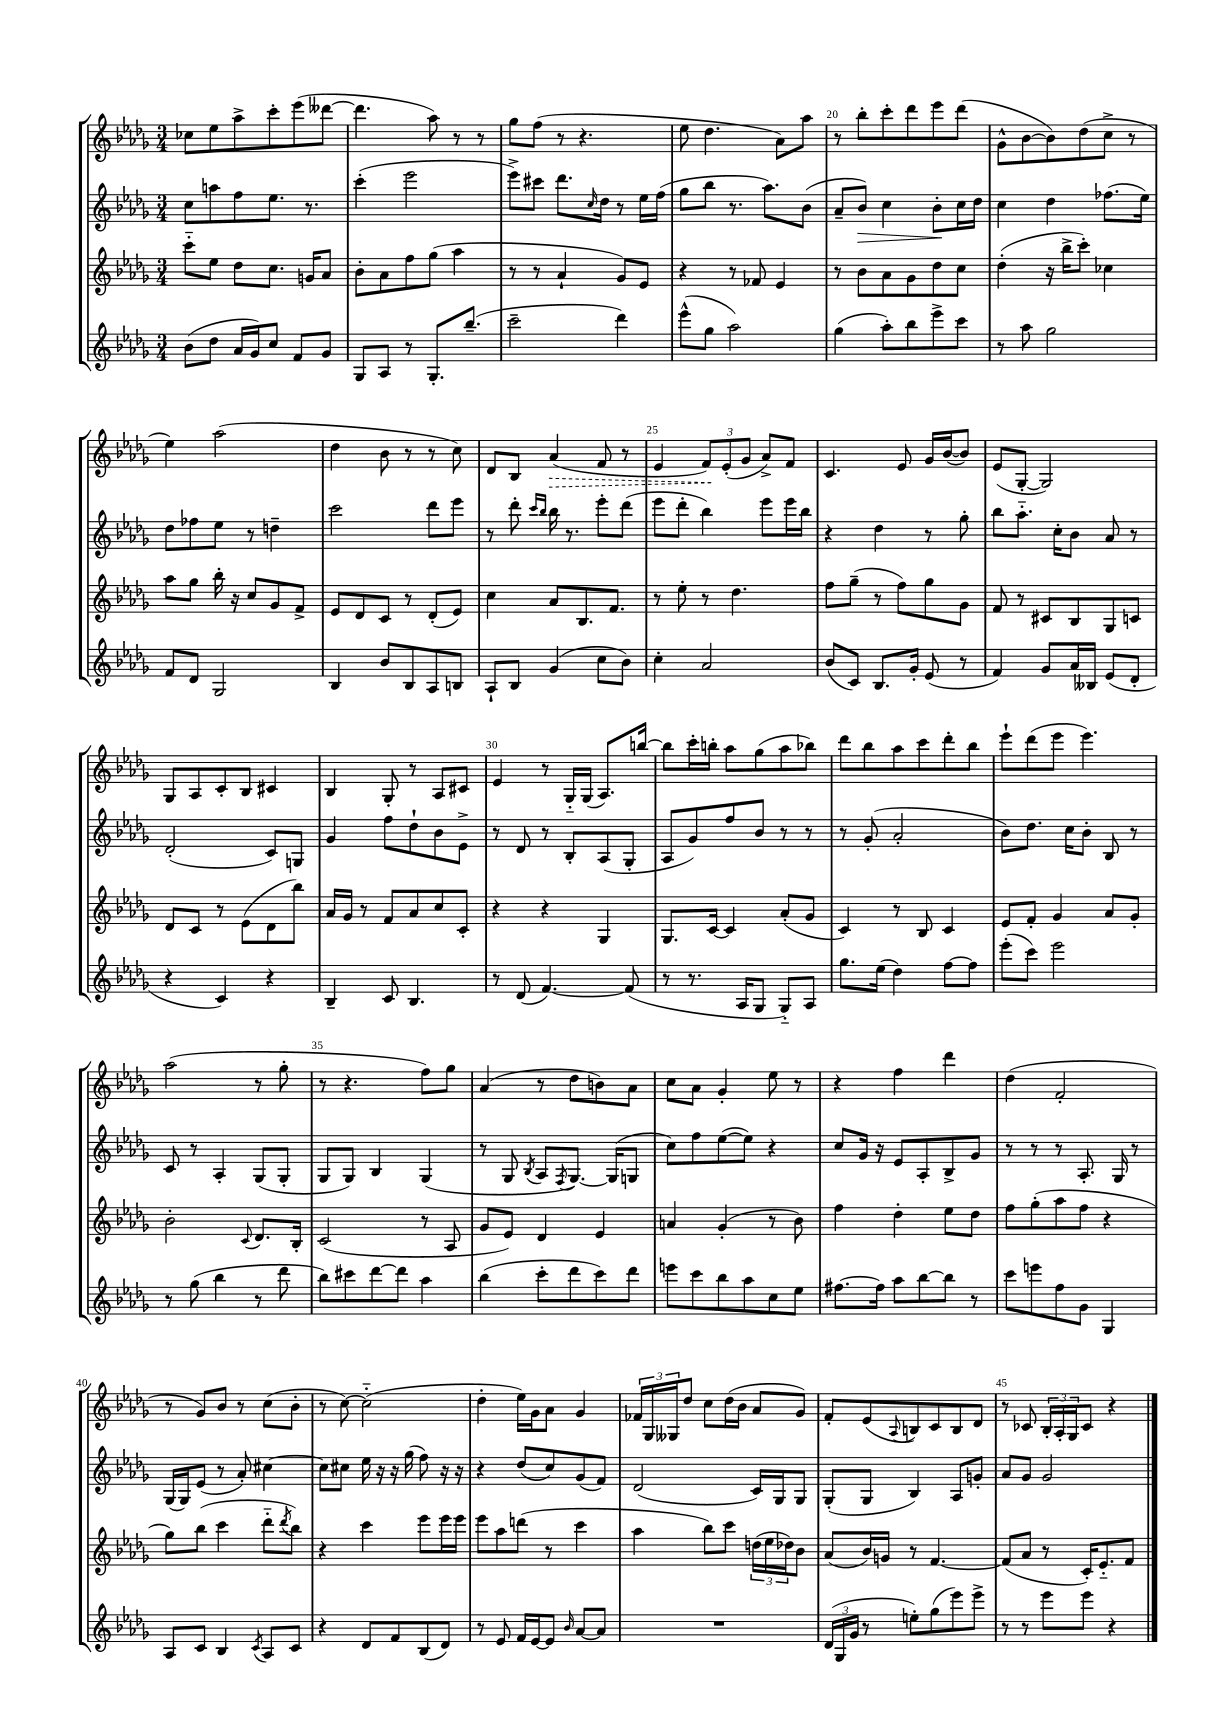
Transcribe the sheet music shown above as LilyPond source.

<<
\new StaffGroup <<
\new Staff = "s0" {
    \clef treble \key des \major \numericTimeSignature \time 3/4
    ces''8 ees''8 aes''8-> c'''8-. ees'''8( deses'''8~ |
    deses'''4. aes''8) r8 r8 |
    ges''8 f''8( r8 r4. |
    ees''8 des''4. aes'8) aes''8 |
    r8 bes''8-. c'''8-. des'''8 ees'''8 des'''8( |
    ges'8-^ bes'8~ bes'8) des''8( c''8-> r8 |
    ees''4) aes''2( |
    des''4 bes'8 r8 r8 c''8) |
    des'8 bes8 \once \override Hairpin.style = #'dashed-line aes'4\>( f'8 r8 |
    ees'4 \tuplet 3/2 { f'8\!) ees'8-.( ges'8 } aes'8->) f'8 |
    c'4. ees'8 ges'16 bes'16~( bes'8) |
    ees'8( ges8~-. ges2) |
    ges8 aes8 c'8-. bes8 cis'4 |
    bes4 ges8-. r8 aes8 cis'8 |
    ees'4 r8 ges16-_ ges16( aes8.) b''16~ |
    b''8 c'''16-. b''16-. aes''8 ges''8( aes''8 bes''8) |
    des'''8 bes''8 aes''8 c'''8 des'''8-. bes''8 |
    ees'''8-! des'''8( ees'''8 ees'''4.) |
    aes''2( r8 ges''8-. |
    r8 r4. f''8) ges''8 |
    aes'4( r8 des''8 b'8) aes'8 |
    c''8 aes'8 ges'4-. ees''8 r8 |
    r4 f''4 des'''4 |
    des''4( f'2-. |
    r8 ges'8) bes'8 r8 c''8( bes'8-. |
    r8 c''8~) c''2-_( |
    des''4-. ees''16) ges'16 aes'8 ges'4 |
    \tuplet 3/2 { fes'16 ges16 geses16 } des''8 c''8 des''16( bes'16 aes'8 ges'8) |
    f'8-. ees'8( \appoggiatura { aes8 } b8) c'8 b8 des'8 |
    r8 ces'8 \tuplet 3/2 { bes16-. aes16-. ges16 } ces'8 r4 \bar "|." |
}
\new Staff = "s1" {
    \clef treble \key des \major \numericTimeSignature \time 3/4
    c''8 a''8 f''8 ees''8. r8. |
    c'''4-.( ees'''2 |
    ees'''8->) cis'''8 des'''8. \grace { c''16 } des''16 r8 ees''16 f''16( |
    ges''8 bes''8 r8. aes''8.) bes'8( |
    aes'8-- bes'8\>) c''4 bes'8-.\! c''16 des''16 |
    c''4 des''4 fes''8.( ees''16) |
    des''8 fes''8 ees''8 r8 d''4-- |
    c'''2 des'''8 ees'''8 |
    r8 des'''8-. \grace { c'''16 bes''16 } bes''16 r8. ees'''8-. des'''8( |
    ees'''8 des'''8-. bes''4) ees'''8 ees'''16 bes''16 |
    r4 des''4 r8 ges''8-. |
    bes''8 aes''8.-_ c''16-. bes'8 aes'8 r8 |
    des'2-.( c'8) g8 |
    ges'4 f''8 des''8-! bes'8 ees'8-> |
    r8 des'8 r8 bes8-. aes8( ges8-. |
    aes8 ges'8) f''8 bes'8 r8 r8 |
    r8 ges'8-.( aes'2-. |
    bes'8) des''8. c''16 bes'8-. bes8 r8 |
    c'8 r8 aes4-. ges8( ges8-. |
    ges8 ges8) bes4 ges4( |
    r8 ges8 \acciaccatura { bes8 } aes8 \acciaccatura { f8 } ges8.~) ges16( g8 |
    c''8) f''8 ees''8~( ees''8) r4 |
    c''8 ges'16 r16 ees'8 aes8-. bes8-> ges'8 |
    r8 r8 r8 aes8.-. ges16 r8 |
    ges16( ges16) ees'8( r8 aes'8-.) cis''4~ |
    cis''8 cis''8 ees''16 r16 r16 ges''16( f''8) r16 r16 |
    r4 des''8( c''8) ges'8( f'8) |
    des'2( c'16) ges16 ges8 |
    ges8-.( ges8 bes4) aes8 g'8-. |
    aes'8 ges'8 ges'2 \bar "|." |
}
\new Staff = "s2" {
    \clef treble \key des \major \numericTimeSignature \time 3/4
    c'''8-_ ees''8 des''8 c''8. g'16 aes'8 |
    bes'8-. aes'8 f''8 ges''8( aes''4 |
    r8 r8 aes'4-! ges'8) ees'8 |
    r4 r8 fes'8 ees'4 |
    r8 bes'8 aes'8 ges'8 des''8 c''8 |
    des''4-.( r16 bes''16-> c'''8-.) ces''4 |
    aes''8 ges''8 bes''16-. r16 c''8 ges'8 f'8-> |
    ees'8 des'8 c'8 r8 des'8-.( ees'8) |
    c''4 aes'8 bes8. f'8. |
    r8 ees''8-. r8 des''4. |
    f''8 ges''8--( r8 f''8) ges''8 ges'8 |
    f'8 r8 cis'8 bes8 ges8 c'8 |
    des'8 c'8 r8 ees'8( des'8 bes''8) |
    aes'16 ges'16 r8 f'8 aes'8 c''8 c'8-. |
    r4 r4 ges4 |
    ges8. c'16~ c'4 aes'8-.( ges'8 |
    c'4) r8 bes8 c'4 |
    ees'8 f'8-. ges'4 aes'8 ges'8-. |
    bes'2-. \appoggiatura { c'8 } des'8. bes16-. |
    c'2( r8 aes8 |
    ges'8 ees'8) des'4 ees'4 |
    a'4 ges'4-.( r8 bes'8) |
    f''4 des''4-. ees''8 des''8 |
    f''8 ges''8-.( aes''8 f''8 r4 |
    ges''8) bes''8( c'''4 des'''8-_ \acciaccatura { des'''8 } bes''8) |
    r4 c'''4 ees'''8 ees'''16 ees'''16 |
    ees'''8 aes''8 d'''8( r8 c'''4 |
    aes''4 bes''8) c'''8 \tuplet 3/2 { d''16( ees''16 des''16) } bes'8 |
    aes'8( bes'16) g'16 r8 f'4.~ |
    f'8( aes'8 r8 c'16-.) ees'8.-_ f'8 \bar "|." |
}
\new Staff = "s3" {
    \clef treble \key des \major \numericTimeSignature \time 3/4
    bes'8( des''8 aes'16 ges'16) c''8 f'8 ges'8 |
    ges8 aes8 r8 ges8.-. bes''8.--( |
    c'''2-- des'''4) |
    ees'''8-^( ges''8 aes''2) |
    ges''4( aes''8-.) bes''8 ees'''8-> c'''8 |
    r8 aes''8 ges''2 |
    f'8 des'8 ges2 |
    bes4 bes'8 bes8 aes8 b8 |
    aes8-! bes8 ges'4( c''8 bes'8) |
    c''4-. aes'2 |
    bes'8( c'8) bes8. ges'16-. ees'8( r8 |
    f'4) ges'8 aes'16 beses16 ees'8( des'8-. |
    r4 c'4) r4 |
    bes4-- c'8 bes4. |
    r8 des'8( f'4.~) f'8( |
    r8 r8. aes16 ges8 ges8-_) aes8 |
    ges''8. ees''16( des''4) f''8~ f''8 |
    ees'''8-.( c'''8) ees'''2 |
    r8 ges''8( bes''4 r8 des'''8 |
    bes''8) cis'''8 des'''8~ des'''8 aes''4 |
    bes''4( c'''8-. des'''8 c'''8) des'''8 |
    e'''8 c'''8 bes''8 aes''8 c''8 ees''8 |
    fis''8.~ fis''16 aes''8 bes''8~ bes''8 r8 |
    c'''8 e'''8 f''8 ges'8 ges4 |
    aes8 c'8 bes4 \acciaccatura { c'8 } aes8 c'8 |
    r4 des'8 f'8 bes8( des'8) |
    r8 ees'8 f'16 ees'16~ ees'8 \grace { bes'16 } aes'8~ aes'8 |
    R2. |
    \tuplet 3/2 { des'16( ges16 ges'16 } r8 e''8-.) ges''8( ees'''8) ees'''8-> |
    r8 r8 ees'''8 ees'''8 r4 \bar "|." |
}
>>
>>
\layout { \context { \Score currentBarNumber = #16 \override BarNumber.break-visibility = ##(#f #t #t) barNumberVisibility = #(every-nth-bar-number-visible 5) } }
